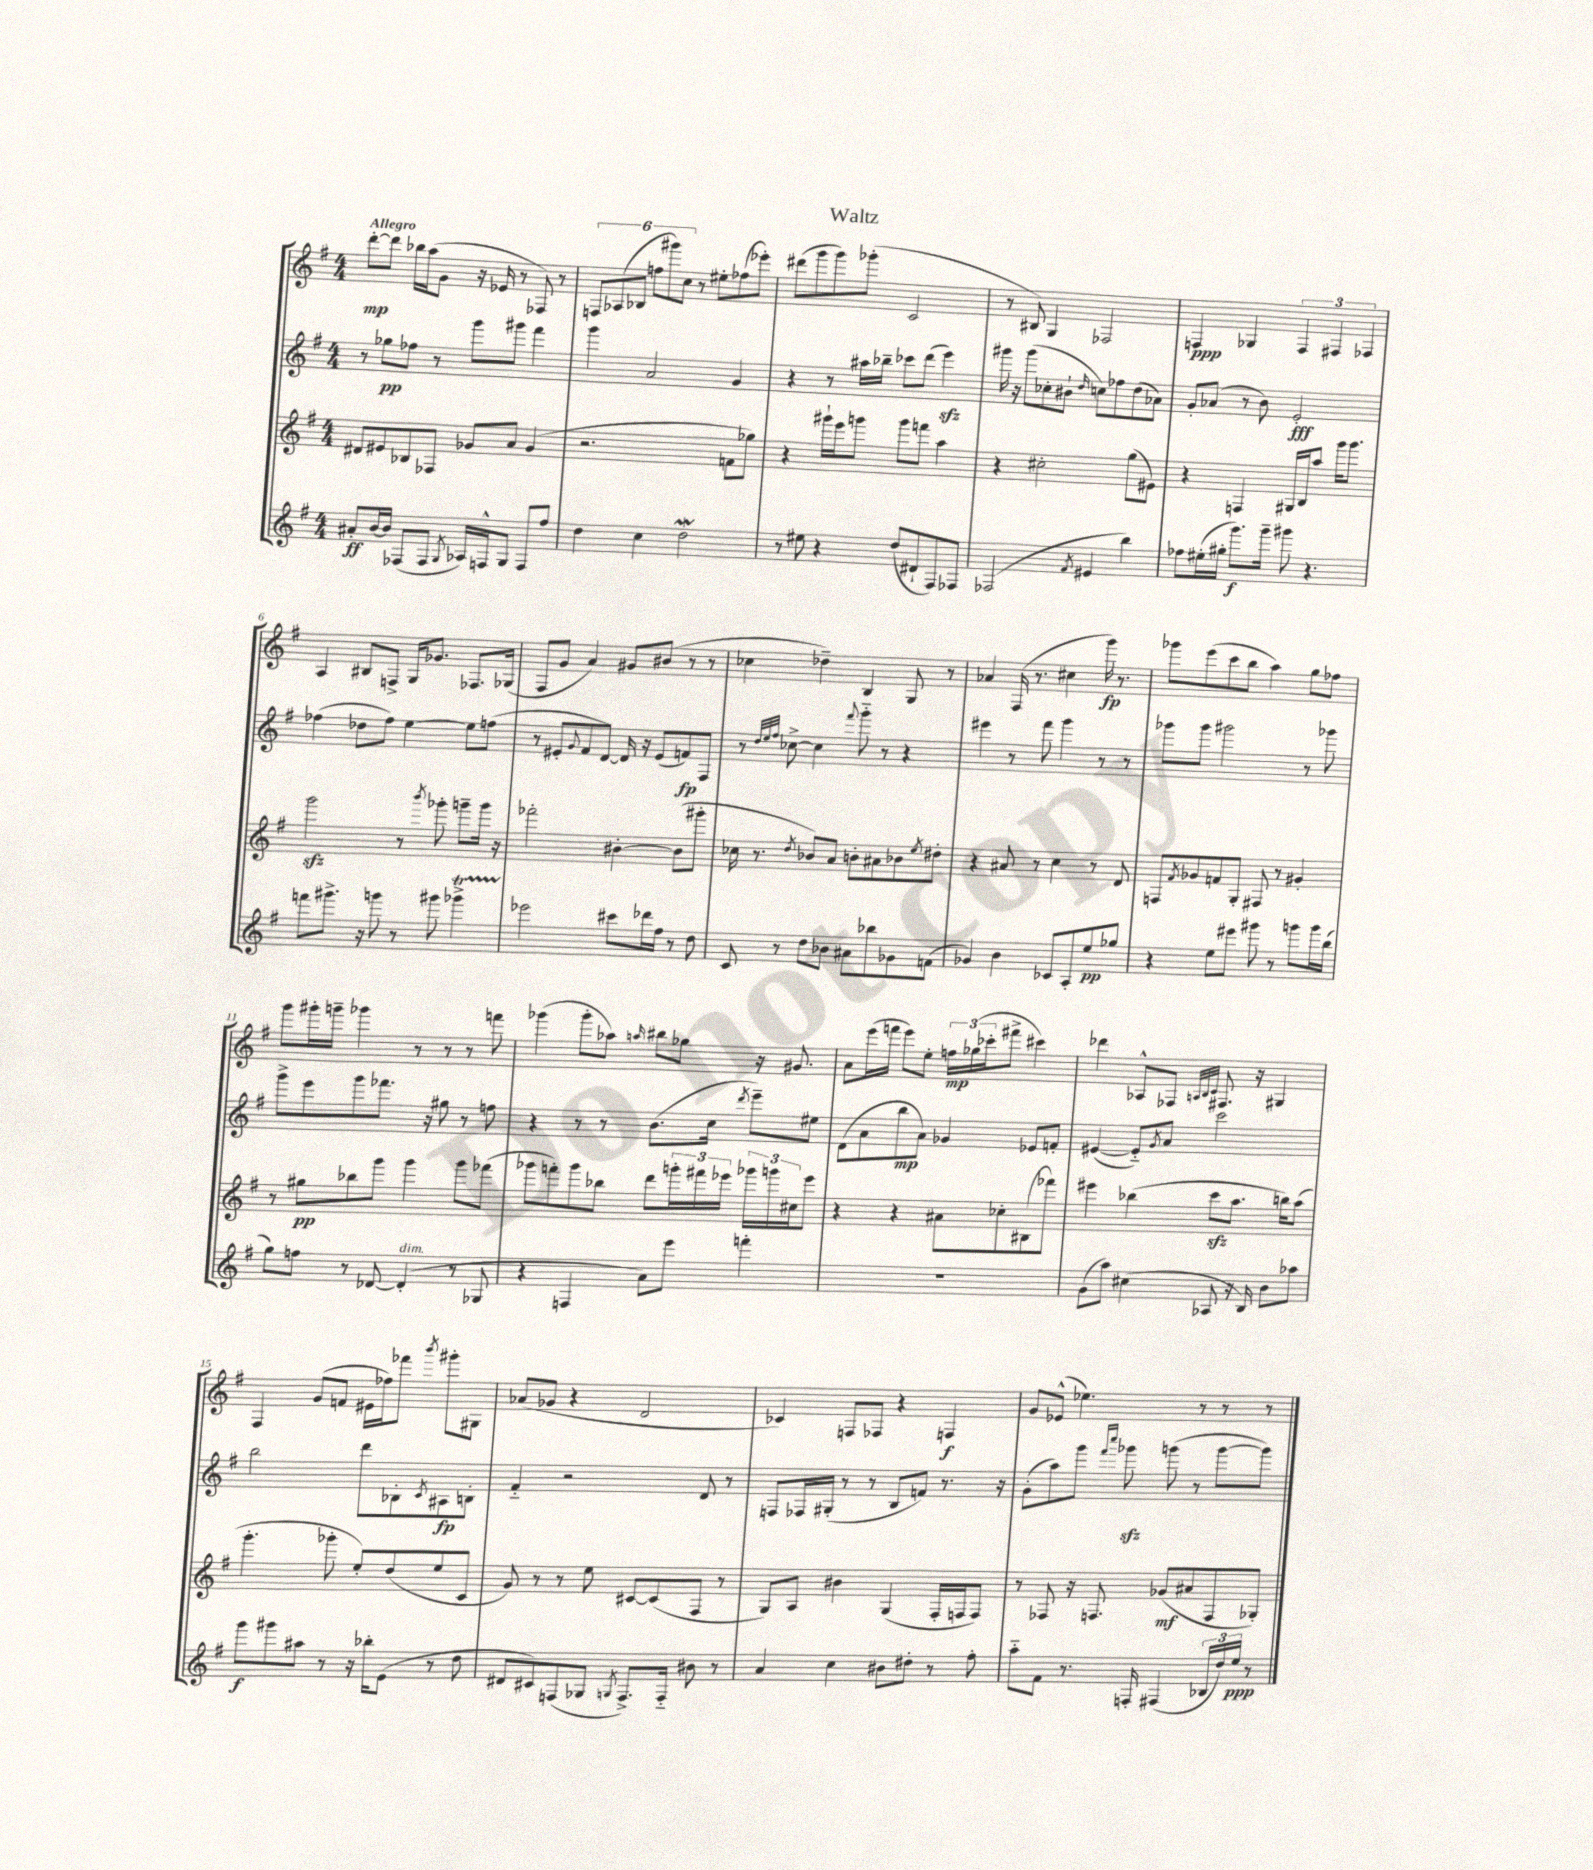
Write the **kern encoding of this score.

**kern	**dynam	**kern	**dynam	**kern	**dynam	**kern	**dynam
*part4	*part4	*part3	*part3	*part2	*part2	*part1	*part1
*staff4	*staff4	*staff3	*staff3	*staff2	*staff2	*staff1	*staff1
*clefG2	*	*clefG2	*	*clefG2	*	*clefG2	*
*k[f#]	*	*k[f#]	*	*k[f#]	*	*k[f#]	*
*M4/4	*	*M4/4	*	*M4/4	*	*M4/4	*
=1	=1	=1	=1	=1	=1	=1	=1
!	!	!	!	!	!	!LO:TX:a:B:t=Allegro	!
8a#X'/L	ff	8d#X/L	.	8r	.	[8ddd'\L	mp
[16b/L	.	8e#X/	.	8gg-X\L	pp	8ddd\J]	.
16b/JJ]	.	.	.	.	.	.	.
(8F-X/L	.	8B-X/	.	8ff-X\J	.	16bb-X\LL	.
.	.	.	.	.	.	(16aa\J	.
8F-/J	.	8F-X/J	.	8r	.	8g\J	.
8qG/	.	.	.	.	.	.	.
16A-X/LL)	.	8g-X/L	.	8ggg\L	.	16r	.
16Fn^^/J	.	.	.	.	.	16e-X/	.
8G/J	.	8a/J	.	8ggg#X\J	.	8r	.
8F/L	.	(4g-/	.	4fff#\	.	8F-X/)	.
8ff#/J	.	.	.	.	.	8r	.
=2	=2	=2	=2	=2	=2	=2	=2
4dd\	.	2.r	.	4ggg\	.	12Fn/L	.
.	.	.	.	.	.	(12A-X/	.
.	.	.	.	.	.	12B-X/J	.
4cc\	.	.	.	2a/	.	12ffn\L	.
.	.	.	.	.	.	12ggg#X\)	.
.	.	.	.	.	.	12cc\J	.
2ddW\	.	.	.	.	.	8r	.
.	.	.	.	.	.	8ee#X'\L	.
.	.	8fn\L	.	4g/	.	(8ff-X\	.
.	.	8gg-X\J)	.	.	.	8eee-X'\J)	.
=3	=3	=3	=3	=3	=3	=3	=3
8r	.	4r	.	4r	.	(8ddd#X\L	.
8ee#X\	.	.	.	.	.	8ggg\	.
4r	.	16ggg#X`\LL	.	8r	.	8ggg\)	.
.	.	16eee\J	.	.	.	.	.
.	.	8gggn\J	.	16aa#X\LL	.	(8ggg-X'\J	.
.	.	.	.	16bb-X~\JJ	.	.	.
(8dd/L	.	8ggg\L	.	8ccc-X\L	.	2c/	.
8d#X`/	.	8fffn\J	.	(8ddd\J	.	.	.
8F#/)	.	4aa\	.	4eeezz\)	.	.	.
8F-X/J	.	.	.	.	.	.	.
=4	=4	=4	=4	=4	=4	=4	=4
(2F-X/	.	4r	.	16ggg#X\	.	8r	.
.	.	.	.	16r	.	.	.
.	.	.	.	(8ggg#\L	.	8B#X/)	.
.	.	2cc#X'\	.	8cc-X'\	.	4G/	.
.	.	.	.	8b#X`\J	.	.	.
8qf#/	.	.	.	16qqdd/	.	.	.
4e#X/	.	.	.	8ccn\L)	.	2F-X/	.
.	.	.	.	8ff-X\	.	.	.
4bb\)	.	(8gg\L	.	(8dd\	.	.	.
.	.	8e#X\J)	.	8a-X\J)	.	.	.
=5	=5	=5	=5	=5	=5	=5	=5
8ff-X\L	.	4r	.	8g'/L	.	4Fn/	ppp
(16ee#X'\L	.	.	.	(8a-X/J	.	.	.
16gg#X'\JJ	.	.	.	.	.	.	.
8.ggg\L)	f	4Fn/	.	8r	.	4G-X/	.
.	.	.	.	8b\)	.	.	.
16ggg~\Jk	.	.	.	.	.	.	.
8ggg#X\	.	16G#X/LL	.	2e'/	fff	6F/	.
.	.	16B/J	.	.	.	.	.
4.r	.	8aa/J	.	.	.	.	.
.	.	.	.	.	.	6F#X/	.
.	.	16ggg\KL	.	.	.	.	.
.	.	8.ggg\J	.	.	.	.	.
.	.	.	.	.	.	6F-X/	.
!!LO:LB:g=z
=6	=6	=6	=6	=6	=6	=6	=6
8fffn\L	.	2gggzz\	.	(4ff-X\	.	4A/	.
8.ggg#X^\J	.	.	.	.	.	.	.
.	.	.	.	8dd-X\L	.	8B#X/L	.
16r	.	.	.	.	.	.	.
8gggn\	.	.	.	8ff-\J)	.	8Fn^/J	.
8r	.	8r	.	[4ee\	.	16G/KL	.
.	.	.	.	.	.	8.g-X/J	.
.	.	8qbbb/	.	.	.	.	.
8ggg#X\	.	8ggg-X'\	.	.	.	.	.
4ggg-XT^\	.	8gggn~\L	.	8ee\L]	.	8.F-X/L	.
.	.	16ggg\Jk	.	(8ffn\J	.	.	.
.	.	16r	.	.	.	(16G-X/Jk	.
=7	=7	=7	=7	=7	=7	=7	=7
2eee-X\	.	2fff-X'\	.	8r	.	8F#/L	.
.	.	.	.	8e#X'/L	.	8g/J	.
.	.	.	.	8qqg/	.	.	.
.	.	.	.	8f#/	.	4a/)	.
.	.	.	.	[8d/J)	.	.	.
8ccc#X\L	.	[4b#X'\	.	16d/]	.	8g#X/L	.
.	.	.	.	16r	.	.	.
16ddd-X\L	.	.	.	(8e#/L	.	(8b#X/J	.
16ff#\JJ	.	.	.	.	.	.	.
8r	.	(8b#\L]	.	8fn/)	fp	8r	.
8dd\	.	8ggg#X'\J	.	8F#/J	.	8r	.
=8	=8	=8	=8	=8	=8	=8	=8
8c/	.	16cc-X\	.	8r	.	4cc-X\	.
.	.	8.r	.	.	.	.	.
.	.	.	.	32qqdd/LLL	.	.	.
.	.	.	.	32qqee/	.	.	.
.	.	.	.	32qqff#/JJJ	.	.	.
8r	.	.	.	[8cc-X^\	.	.	.
.	.	8qdd/	.	.	.	.	.
8dd\L	.	8b-X/L)	.	4cc-\]	.	4dd-X~\)	.
8b-X\J	.	8a/J	.	.	.	.	.
.	.	.	.	8qqfff#/	.	.	.
8a#X\L	.	8bn'\L	.	8ggg\	.	4B/	.
8bb-X\	.	8a#X\	.	8r	.	.	.
8g-X\	.	8b-X\	.	4r	.	8G/	.
.	.	8qee/	.	.	.	.	.
(8fn\J	.	8dd#X'\J	.	.	.	8r	.
=9	=9	=9	=9	=9	=9	=9	=9
4g-X/)	.	4r	.	4eee#X\	.	4a-X/	.
4b\	.	8a#X/	.	8r	.	(16F#/	.
.	.	.	.	.	.	8.r	.
.	.	8r	.	8fff#\	.	.	.
8c-X/L	.	4cc\	.	4ggg\	.	4cc#X\	.
8A'/	.	.	.	.	.	.	.
8ee/	pp	8r	.	8r	.	16ggg\)	fp
.	.	.	.	.	.	8.r	.
8gg-X/J	.	8d/	.	8r	.	.	.
=10	=10	=10	=10	=10	=10	=10	=10
4r	.	8Fn/L	.	8ggg-X\L	.	8ggg-X\L	.
.	.	8qf#/	.	.	.	.	.
.	.	8g-X/	.	8ggg-\J	.	(8eee\	.
8ee\L	.	8fn/	.	2ggg#X\	.	8ccc\	.
8eee#X\J	.	8G'/J	.	.	.	8bb\J	.
8ggg#X\	.	8F#X/	.	.	.	4aa\)	.
8r	.	8r	.	.	.	.	.
8gggn\L	.	4g#X'/	.	8r	.	8gg\L	.
16ggg\L	.	.	.	8ggg-X\	.	8ff-X\J	.
(16bb\JJ	.	.	.	.	.	.	.
!!LO:LB:g=z
=11	=11	=11	=11	=11	=11	=11	=11
8gg\L)	.	8r	.	8ggg^\L	.	8ggg\L	.
8ffn\J	.	8gg#X\L	pp	8eee\	.	16ggg#X'\L	.
.	.	.	.	.	.	16gggn~\JJ	.
8r	.	8bb-X\	.	8ggg\	.	4ggg-X\	.
[8d-X/	.	8ggg\J	.	8.fff-X\J	.	.	.
!LO:TX:a:i:t=dim.	!	!	!	!	!	!	!
(4d-'/]	.	4ggg\	.	.	.	8r	.
.	.	.	.	16r	.	.	.
.	.	.	.	8gg#X\	.	8r	.
8r	.	8ggg\L	.	8r	.	8r	.
8G-X/	.	(8fff-X\J	.	8ffn\	.	8fffn\	.
=12	=12	=12	=12	=12	=12	=12	=12
4r	.	8ggg-X\L	.	4r	.	(4ggg-X\	.
.	.	8fffn'\)	.	.	.	.	.
4Fn/	.	8ggg-\	.	8r	.	8ggg-'\L	.
.	.	8bb-X\J	.	8r	.	8aa-X\J)	.
.	.	.	.	.	.	16qqaan/	.
8a\L)	.	8ddd\L	.	(8.b\L	.	8bb#X\L	.
8eee\J	.	24gggn'\L	.	.	.	8gg-X\J	.
.	.	24fff#X\	.	.	.	.	.
.	.	.	.	16cc\Jk	.	.	.
.	.	24eee-X\JJ	.	.	.	.	.
.	.	.	.	8qddd/	.	.	.
4fffn'\	.	24ggg-X\LL	.	8eee~\L)	.	16r	.
.	.	24gggn\	.	.	.	.	.
.	.	.	.	.	.	8.g#X/	.
.	.	24cc#X\J	.	.	.	.	.
.	.	8eee-\J	.	8ee#X\J	.	.	.
=13	=13	=13	=13	=13	=13	=13	=13
1r	.	4r	.	(8d\L	.	8a\L	.
.	.	.	.	8a\	.	(16eee\L	.
.	.	.	.	.	.	16fffn\JJ	.
.	.	4r	.	8bb\	mp	8eee\L)	.
.	.	.	.	8a\J)	.	8ee'\J	.
.	.	8a#X\L	.	4g-X/	.	24ffn\LL	mp
.	.	.	.	.	.	(24gg-X\	.
.	.	.	.	.	.	24ccc-X'\J	.
.	.	8cc-X'\	.	.	.	8fff#X^\J	.
.	.	(8B#X\	.	8e-X/L	.	4ccc#X\)	.
.	.	8fff-X\J)	.	8fn'/J	.	.	.
=14	=14	=14	=14	=14	=14	=14	=14
(8g\L	.	4eee#X\	.	([4e#X/	.	4ddd-X\	.
8aa\J)	.	.	.	.	.	.	.
(4cc#X\	.	(4bb-X\	.	8e#/L])	.	8A-X^^/L	.
.	.	.	.	8qg/	.	.	.
.	.	.	.	8a/J	.	8F-X/J	.
.	.	.	.	.	.	32qqAn/LLL	.
.	.	.	.	.	.	32qqB/	.
.	.	.	.	.	.	32qqc/JJJ	.
8A-X/	.	8ccczz\L	.	2ccc\	.	8.F#X/	.
16r	.	8.aa\J	.	.	.	.	.
16B/)	.	.	.	.	.	16r	.
8b\L	.	.	.	.	.	4G#X/	.
.	.	16bbn\KL)	.	.	.	.	.
8aa-X\J	.	(8aa\J	.	.	.	.	.
!!LO:LB:g=z
=15	=15	=15	=15	=15	=15	=15	=15
8ggg\L	f	4.ggg'\	.	2bb\	.	4F#/	.
8ggg#X\	.	.	.	.	.	.	.
8aa#X\J	.	.	.	.	.	(8g/L	.
8r	.	8ggg-X'\	.	.	.	8fn/J	.
16r	.	8ee'/L)	.	8ddd\L	.	16e#X\LL	.
16bb-X'\KL	.	.	.	.	.	16ff-X\J)	.
(8e\J	.	(8dd/	.	8B-X'\	.	8fff-X\J	.
.	.	.	.	8qc/	.	8qbbb/	.
8r	.	8ee/	.	8A#X\	fp	8ggg#X'\L	.
8dd\	.	8c/J	.	8Bn'\J	.	8G#X\J	.
=16	=16	=16	=16	=16	=16	=16	=16
8d#X/L	.	8g/)	.	4f#/	.	(8a-X/L	.
8c#X/)	.	8r	.	.	.	8g-X/J	.
(8Fn/	.	8r	.	2r	.	4r	.
8G-X/J	.	8ee\	.	.	.	.	.
8qGn/	.	.	.	.	.	.	.
8.F^/L)	.	[8c#X/L	.	.	.	2d/	.
.	.	(8c#/]	.	.	.	.	.
16F/Jk	.	.	.	.	.	.	.
8b#X\	.	8F#/J	.	8d/	.	.	.
8r	.	8r	.	8r	.	.	.
=17	=17	=17	=17	=17	=17	=17	=17
4a/	.	8G/L)	.	8Fn/L	.	4c-X/)	.
.	.	8A/J	.	16F-X/L	.	.	.
.	.	.	.	(16G#X'/JJ	.	.	.
4cc\	.	4b#X\	.	8r	.	8Fn/L	.
.	.	.	.	8r	.	8F-X/J	.
8b#X\L	.	(4G/	.	8B/L	.	4r	.
8dd#X'\J	.	.	.	8fn/J)	.	.	.
8r	.	16F#'/LL	.	8.r	.	4Fn/	f
.	.	16Fn/J	.	.	.	.	.
8ff#'\	.	8F/J)	.	.	.	.	.
.	.	.	.	16r	.	.	.
=18	=18	=18	=18	=18	=18	=18	=18
8aa\L	.	8r	.	(8g'\L	.	8g/L	.
8f#\J	.	8F-X/	.	8aa\)	.	(8e-X^^/J	.
8.r	.	16r	.	8ggg\J	.	4.ee-X\)	.
.	.	8.Fn/	.	.	.	.	.
.	.	.	.	16qqfff#/LL	.	.	.
.	.	.	.	16qqcccc/JJ	.	.	.
.	.	.	.	8ggg-Xzz\	.	.	.
16Fn'/	.	.	.	.	.	.	.
(4F#X/	.	(8g-X/L	mf	(8gggn\	.	.	.
.	.	8a#X/	.	8r	.	8r	.
24B-X/LL	.	8F/	.	[8ggg\L	.	8r	.
24dd/)	.	.	.	.	.	.	.
24ee/JJ	ppp	.	.	.	.	.	.
8r	.	8G-X'/J)	.	8ggg\J])	.	8r	.
==	==	==	==	==	==	==	==
*-	*-	*-	*-	*-	*-	*-	*-
